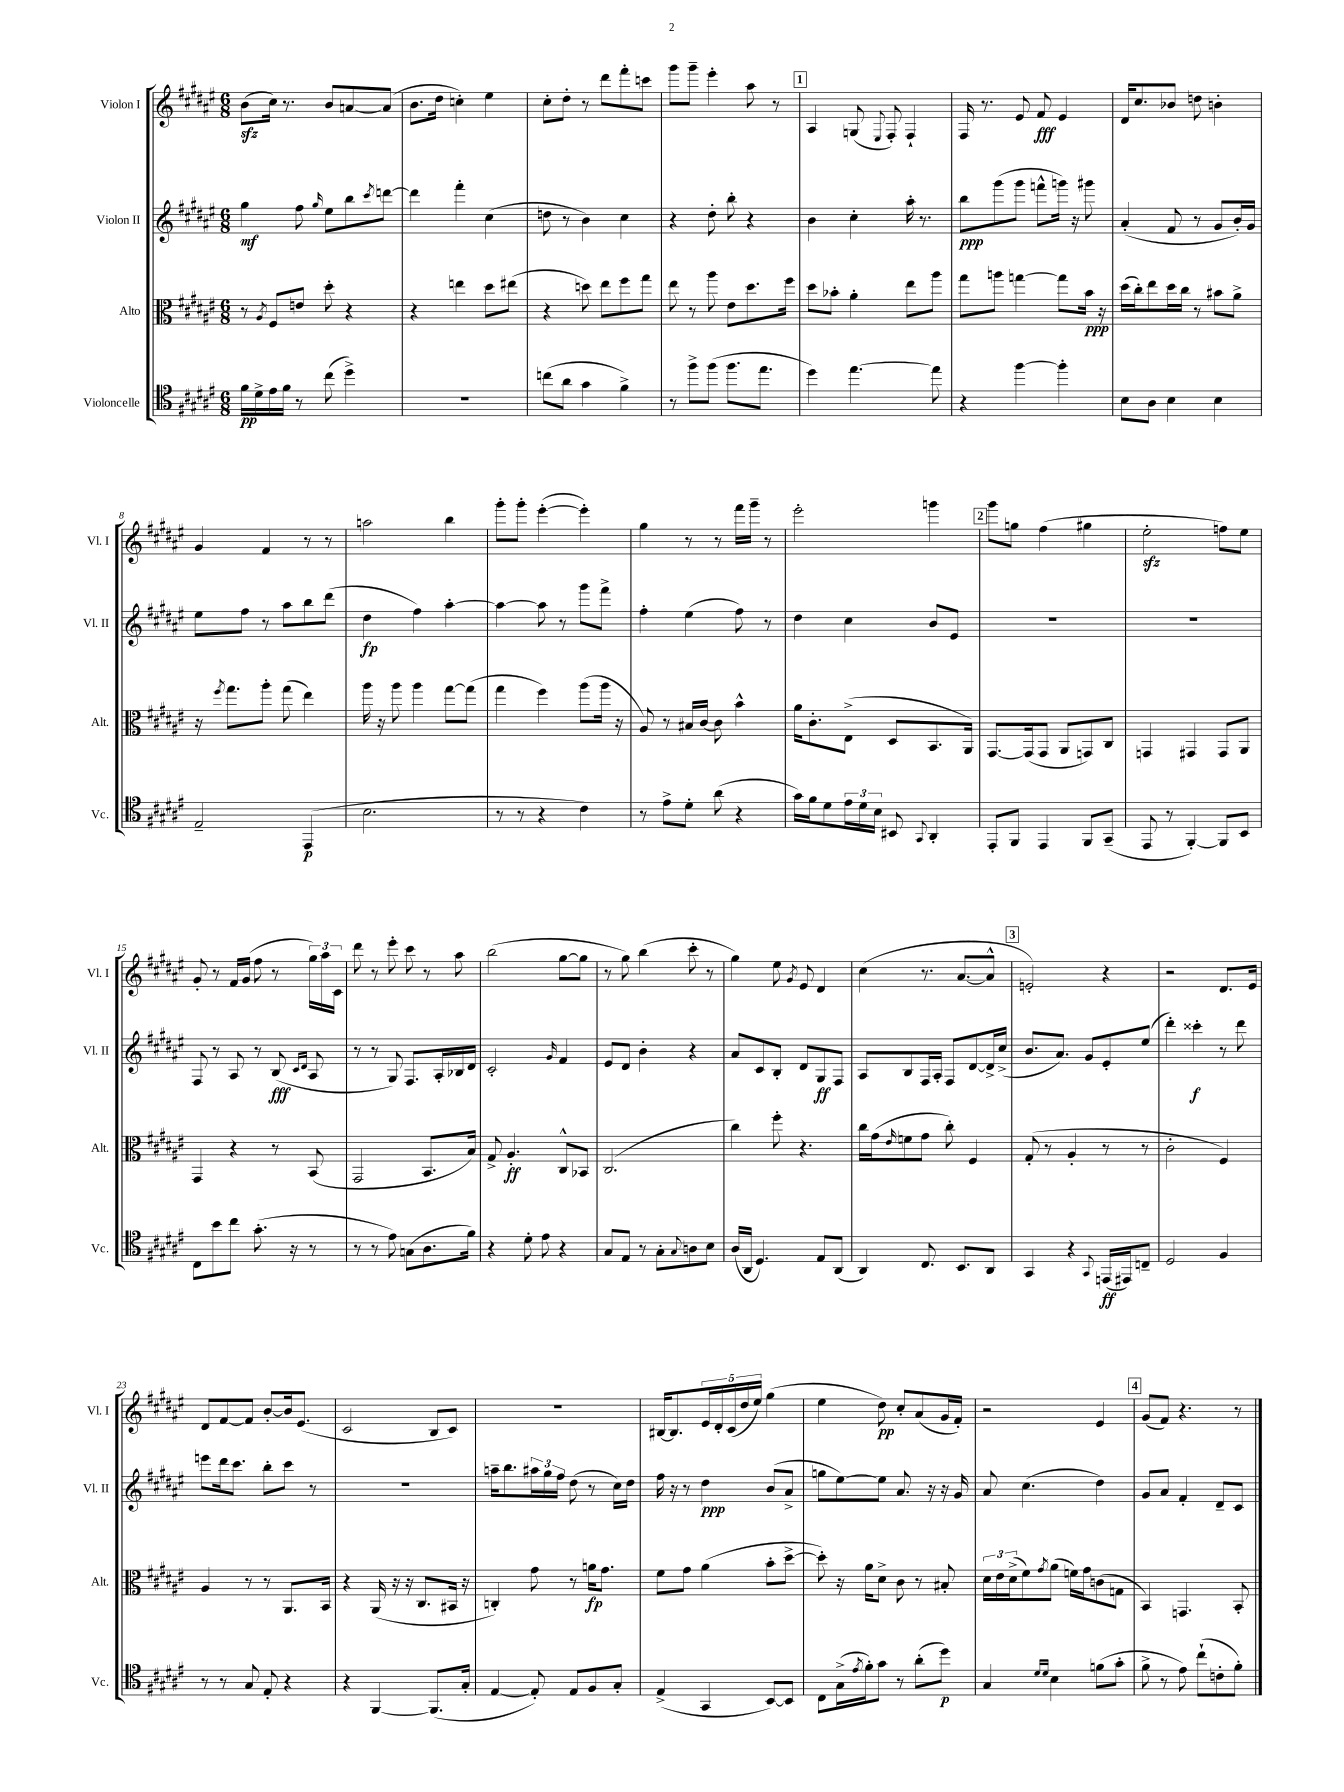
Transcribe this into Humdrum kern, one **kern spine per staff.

**kern	**kern	**kern	**kern
*staff4	*staff3	*staff2	*staff1
*clefC4	*clefC3	*clefG2	*clefG2
*k[f#c#g#d#a#e#]	*k[f#c#g#d#a#e#]	*k[f#c#g#d#a#e#]	*k[f#c#g#d#a#e#]
*M6/8	*M6/8	*M6/8	*M6/8
16f#\LL	8r	4gg#\	(8b\L
16d#^\	.	.	.
.	8qA#/	.	.
16e#\	8F#/L	.	16cc#\Jk)
16f#\JJ	.	.	8.r
8r	8e/J	8ff#\	.
.	.	16qqgg#/	.
(8cc#\	8dd#'\	8ee#\L	8b/L
4dd#^\)	4r	8bb\	[8a/
.	.	8qccc#/	.
.	.	[8ddd\J	(8a/]J
=	=	=	=
2.r	4r	4ddd\]	8.b\L
.	.	.	16dd#\Jk
.	4ee\	4fff#'\	4cc'\)
.	8dd#\L	(4cc#\	4ee#\
.	(8ee#\J	.	.
=	=	=	=
(8cc\L	4r	8dd\	8cc#'\L
8a#\J	.	8r	8dd#'\J
4g#\	8dd\)	4b\)	8r
.	8ee#\L	.	8ddd#\L
4f#^\)	8ff#\	4cc#\	8fff#'\
.	8gg#\J	.	8ccc\J
=	=	=	=
8r	8ee#\	4r	8ggg#\L
8ff#^\L	8r	.	8ggg#~\J
(8ff#\J	8aa#\	8dd#'\	4eee#'\
8.ff#\L	8e#\L	8bb'\	.
.	8.dd#\	4r	8aa#\
8.ee#\J	.	.	.
.	.	.	8r
.	16ff#\Jk	.	.
=	=	=	=
4dd#\)	8dd#\L	4b\	4A#/
.	8b-'\J	.	.
[4.ee#\	4a#'\	4cc#'\	(8G/
.	.	.	8qqE#/
.	.	.	8F#'/)
.	8ee#\L	16aa#'\	4F#`/
.	.	8.r	.
8ee#\]	8aa#\J	.	.
=	=	=	=
4r	8gg#\L	8bb\L	16F#/
.	.	.	8.r
.	8aa\J	(8ggg#\	.
[4ff#\	[4gg\	8ggg#\J	8e#/
.	.	8fff^^\L	8f#/
4ff#'\]	8gg\]L	16ggg\Jk)	4e#/
.	.	16r	.
.	16b\Jk	8ggg#\	.
.	16r	.	.
=	=	=	=
8B\L	(16dd#\LL	(4a#'/	16d#/LK
.	16cc#'\J)	.	8.cc#/
8A#\J	8ee#\	.	.
4B\	16dd#\L	8f#/	8b-/J
.	16cc#\JJ	.	.
.	8r	8r	8dd\
4B\	8b#\L	8g#/L	4b'\
.	8a#^\J	16b'/L)	.
.	.	16g#/JJ	.
=	=	=	=
2E#~/	16r	8ee#\L	4g#/
.	8qff#/	.	.
.	8.gg#\L	.	.
.	.	8ff#\J	.
.	8aa#'\J	8r	4f#/
.	(8gg#\	8aa#\L	.
(4EE#/	4ee#\)	8bb\	8r
.	.	(8ddd#\J	8r
=	=	=	=
2.B\	16aa#\	4dd#\	2aa\
.	16r	.	.
.	8aa#\	.	.
.	4aa#\	4ff#\)	.
.	[8gg#\L	[4aa#'\	4bb\
.	(8gg#\]J	.	.
=	=	=	=
8r	4gg#\	4aa#\_	8ggg#'\L
8r	.	.	8ggg#'\J
4r	4ff#\)	8aa#\]	([4eee#'\
.	.	8r	.
4c#\)	(8aa#\L	8ggg#\L	4eee#'\])
.	16aa#\Jk	8fff#^\J	.
.	16r	.	.
=	=	=	=
8r	8A#/)	4ff#'\	4gg#\
8e#^\L	8r	.	.
8d#'\J	16B#/LL	(4ee#\	8r
.	[16c#/JJ	.	.
(8a#\	8c#\]	.	8r
4r	4b^^\	8ff#\)	16fff#\LL
.	.	.	16ggg#~\JJ
.	.	8r	8r
=	=	=	=
16g#\LL)	16a#\LK	4dd#\	2eee#'\
16f#\J	8.c#'\	.	.
8d#\	.	.	.
24e#\L	(8E#^\J	4cc#\	.
24d#\	.	.	.
24B\JJ	.	.	.
8BB#/	8D#/L	.	.
8qqGG#/	.	.	.
4AA#'/	8.BB/	8b/L	4ggg\
.	.	8e#/J	.
.	16AA#/Jk)	.	.
=	=	=	=
8EE#'/L	[8.GG#/L	2.r	8ggg#\L
8FF#/J	.	.	8gg\J
.	(16GG#/]k	.	.
4EE#/	8GG#/J	.	(4ff#\
.	8AA#/L	.	.
8FF#/L	8GG/)	.	4gg#\
(8GG#~/J	8C#/J	.	.
=	=	=	=
8EE#/	4GG/	2.r	2ee#'\
8r	.	.	.
[4FF#'/)	4GG#/	.	.
8FF#/]L	8GG#/L	.	8ff\L)
8BB/J	8AA#/J	.	8ee#\J
=	=	=	=
8C#\L	4GG#/	8F#/	8g#'/
8b\	.	8r	8r
8cc#\J	4r	8A#/	16f#/LL
.	.	.	(16g#/JJ
(8.g#'\	.	8r	8ff#\
.	8r	(8B/	8r
16r	.	.	.
.	.	16qqc#/LL	.
.	.	16qqd#/JJ	.
8r	(8BB/	8A#/	24gg#\LL)
.	.	.	24aa#\
.	.	.	24c#\JJ
=	=	=	=
8r	2GG#/	8r	8ddd#\
8r	.	8r	8r
8e#\)	.	8G#/)	8eee#'\
(8G\L	.	8.F#/L	8ccc#\
8.A#\	8.BB/L	.	8r
.	.	16A#'/L	.
.	.	16B-/	8aa#\
16f#\Jk)	16B/Jk)	16d#/JJ	.
=	=	=	=
4r	8G#^/	2c#'/	(2bb\
.	4.A#'/	.	.
8d#'\	.	.	.
8e#\	.	.	.
.	.	16qqg#/	.
4r	8C#^^/L	4f#/	[8gg#\L
.	8BB-/J	.	8gg#\]J
=	=	=	=
8G#/L	(2.C#/	8e#/L	8r
8E#/J	.	8d#/J	8gg#\)
8r	.	4b'\	(4bb\
8G#'\L	.	.	.
8qqG#/	.	.	.
8A\	.	4r	8ccc#'\
8B\J	.	.	8r
=	=	=	=
(16A#/LL	4cc#\)	8a#/L	4gg#\)
16AA#/JJ	.	.	.
4.D#/)	.	8c#/	.
.	8ff#'\	8B'/J	8ee#\
.	.	.	8qg#/
.	4.r	8d#/L	8e#/
8E#/L	.	8G#/	4d#/
(8AA#/J	.	8F#/J	.
=	=	=	=
4AA#/)	16cc#\LL	8A#/L	(4cc#\
.	(16g#\J	.	.
.	16qqe#/	.	.
.	8f\	8B/	.
8.C#/	8g#\J	16F#/L	8.r
.	.	16A#'/JJ	.
.	8cc#'\)	8F#/L	.
8.BB/L	.	.	[8.a#/L
.	4F#/	[8d#/	.
8AA#/J	.	16d#^/]L	8a#^^/]J
.	.	(16cc#^/JJ	.
=	=	=	=
4GG#/	(8G#'/	8.b/L	2e'/)
.	8r	.	.
.	.	8.a#/J)	.
4r	4A#'/	.	.
.	.	8g#/L	.
8qqGG#/	.	.	.
(16EE/LL	8r	8e#'/	4r
16EE#/J)	.	.	.
8C~/J	8r	(8ee#/J	.
=	=	=	=
2D#/	2c#'\	4ddd#'\)	2r
.	.	4ccc##'\	.
4F#/	4F#/)	8r	8.d#/L
.	.	8ddd#\	.
.	.	.	16e#/Jk
=	=	=	=
8r	4A#/	8eee\L	8d#/L
8r	.	16ddd#\k	[8f#/
.	.	8.ccc#\J	.
8G#/	8r	.	8f#/]J
8E#'/	8r	8bb'\L	[8b'/L
4r	8.AA#/L	8ccc#\J	16b/]k
.	.	.	(8.e#/J
.	.	8r	.
.	16BB/Jk	.	.
=	=	=	=
4r	4r	2.r	2c#/
[4FF#/	(16AA#/	.	.
.	16r	.	.
.	16r	.	.
.	8.C#/L	.	.
(8.FF#/]L	.	.	8B/L
.	16BB#/Jk	.	8c#/J)
16G#'/Jk	16r	.	.
=	=	=	=
[4E#/	4C'/)	16aa~\LK	2.r
.	.	8.bb\	.
8E#'/])	8g#\	24aa#\L	.
.	.	24gg#\	.
.	.	24ff#\JJ	.
8E#/L	8r	(8dd#\	.
8F#/	16a\LK	8r	.
.	8.g#\J	.	.
8G#'/J	.	16cc#\LL)	.
.	.	16dd#\JJ	.
=	=	=	=
(4E#^/	8f#\L	16ff#\	[16B#/LK
.	.	16r	8.B#/]
.	8g#\J	8r	.
4GG#/	(4a#\	4dd#\	20e#/L
.	.	.	20d#'/
.	.	.	(20c#/
.	.	.	20dd#/
.	.	.	20ee#/JJ)
[8BB/L)	8b'\L	(8b/L	(4gg#\
8BB/]J	[8dd#^\J	8a#^/J	.
=	=	=	=
8C#\L	8dd#'\])	8gg\L	4ee#\
(16G#^\L	16r	[8ee#\)	.
8qe#/	.	.	.
16f#'\J)	16a#\LK	.	.
8g#\J	8d#^\J	8ee#\]J	8dd#\)
8r	8c#\	8.a#/	8cc#'/L
(8a#'\L	8r	.	(8a#/
.	.	16r	.
8dd#\J)	8B#'/	16r	16g#/L
.	.	16g#/	16f#'/JJ)
=	=	=	=
4G#/	24d#\LL	8a#/	2r
.	24e#\	.	.
.	(24d#^\J	.	.
.	8f#\)	(4.cc#\	.
16qqd#/LL	.	.	.
16qqd#/JJ	8qg#/	.	.
4B\	(8a#\J	.	.
.	16f\LL)	.	.
.	16g#\J	.	.
(8f\L	(8c\	4dd#\)	4e#/
8g#'\J	8G\J	.	.
=	=	=	=
8f#^\	4BB/)	8g#/L	(8g#/L
8r	.	8a#/J	8f#/J)
8e#\)	4.GG/	4f#'/	4.r
(8cc#`\L	.	.	.
8c'\	.	8d#~/L	.
8f#'\J)	8BB'/	8c#/J	8r
==	==	==	==
*-	*-	*-	*-
